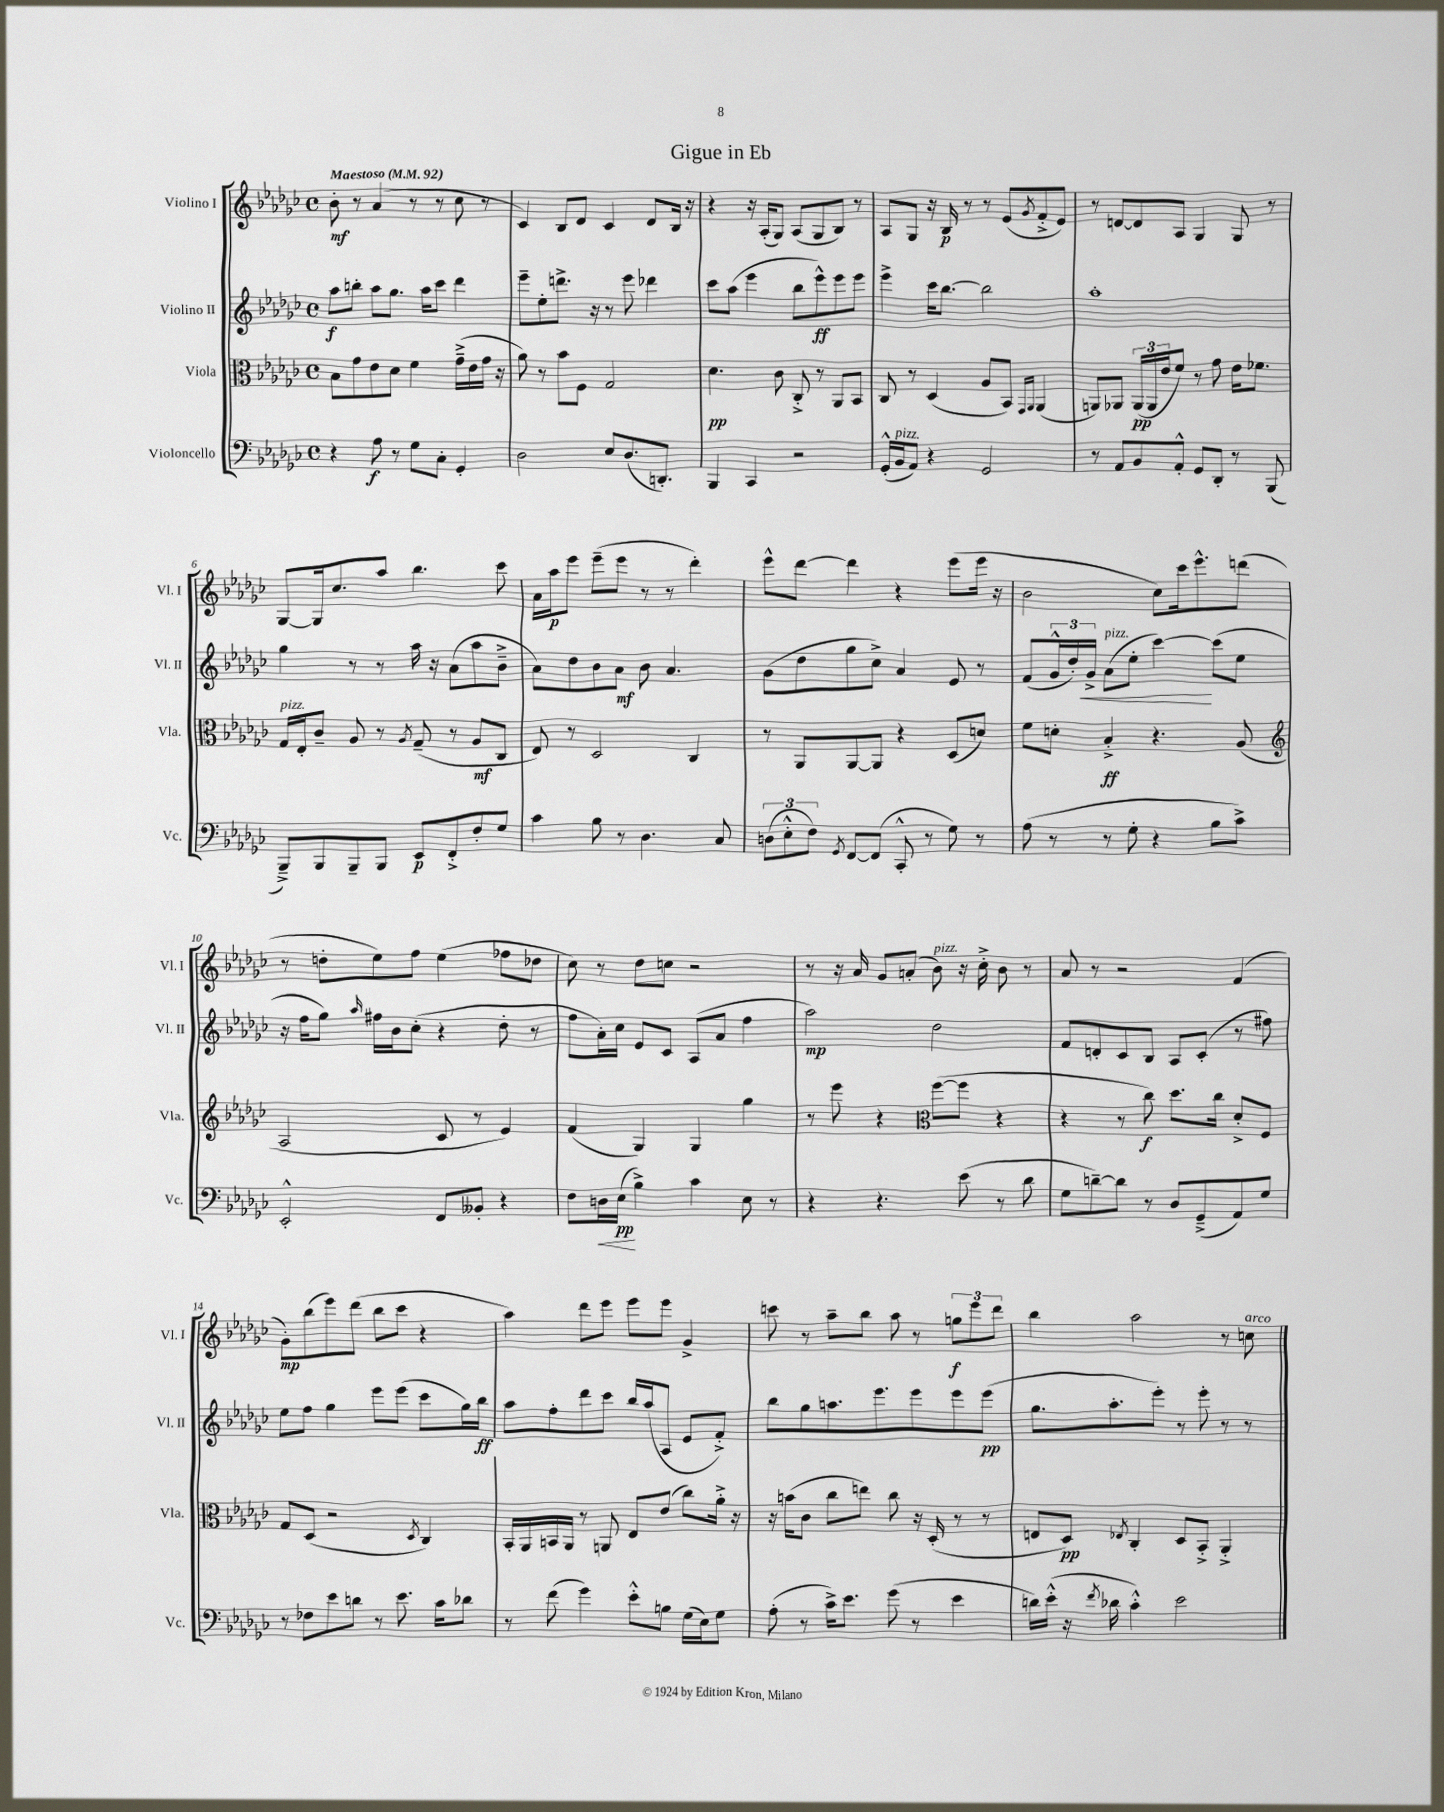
\header { title = "Gigue in Eb" }
<<
\new StaffGroup <<
\new Staff = "s0" \with { instrumentName = "Violino I" shortInstrumentName = "Vl. I" } {
    \clef treble \key ges \major \defaultTimeSignature \time 4/4 \tempo "Maestoso" 4 = 92
    bes'8-.\mf r8 aes'4( r8 r8 ces''8 r8 |
    ces'4) bes8 des'8 ces'4 des'8 bes16 r16 |
    r4 r16 aes16-.( ges8) aes8( ges8 bes8) r8 |
    aes8 ges8 r16 bes16\p r8 r8 ees'8( \acciaccatura { ges'8 } f'8-.-> ees'8) |
    r8 d'8~ d'8 aes8 ges4 ges8 r8 |
    ges8~ ges16 ces''8. aes''8 bes''4. ces'''8 |
    aes'16 aes''16\p ees'''8 ees'''8--( ees'''8 r8 r8 des'''4-.) |
    ees'''8-^ des'''8~ des'''4 r4 ees'''8( ees'''16 r16 |
    bes'2 ces''8) ces'''16 ees'''8.-^ d'''8( |
    r8 d''8-. ees''8) f''8 ees''4( fes''8 des''8 |
    ces''8) r8 des''8 c''8 r2 |
    r8 r16 aes'16 ges'8 a'8-.( bes'8^\markup { \italic "pizz." }) r16 ces''16-.-> bes'8 r8 |
    aes'8 r8 r2 f'4( |
    ges'8-.\mp) bes''8( ees'''8) des'''8( bes''8 ces'''8 r4 |
    aes''4) des'''8 ees'''8 ees'''8 ees'''8 ges'4-> |
    c'''8 r8 aes''8-- bes''8 aes''8 r8 \tuplet 3/2 { g''8\f ees'''8 des'''8 } |
    bes''4 aes''2 r8 c''8^\markup { \italic "arco" } \bar "|." |
}
\new Staff = "s1" \with { instrumentName = "Violino II" shortInstrumentName = "Vl. II" } {
    \clef treble \key ges \major \defaultTimeSignature \time 4/4
    aes''8\f b''8-. aes''8 ges''8. aes''16 ces'''8 des'''4 |
    ees'''8-- ees''8-. d'''8.-> r16 r8 ees'''8 des'''4 |
    ces'''8 aes''8( ees'''4 bes''8 ees'''8-^\ff) ees'''8 ees'''8 |
    ees'''4-> ces'''16 bes''8.~ bes''2 |
    aes''1-. |
    ges''4 r8 r8 aes''16 r16 aes'8( aes''8 bes'8---> |
    aes'8) des''8 bes'8 aes'8\mf bes'8 aes'4. |
    ges'8( des''8 ges''8 ces''8->) aes'4 ees'8 r8 |
    f'8( \tuplet 3/2 { ges'16-^ des''16-.) ges'16->\< } aes'8^\markup { \italic "pizz." }( ees''8-. ces'''4~\!) ces'''8( ees''8 |
    r16 f''16 ges''8) \grace { aes''16 } fis''16 bes'16 ces''8-.( r4 des''8-. r8 |
    f''8 aes'16-.) ces''16 ees'8 ces'8 aes8( aes'8 f''4 |
    aes''2\mp) des''2 |
    f'8 d'8-. ces'8 bes8 aes8 ces'8-.( r8 fis''8) |
    ees''8 f''8 ges''4 ees'''8 ees'''8( ces'''8 ges''16) bes''16\ff |
    aes''8 f''8-. des'''8 ces'''8 bes''16 aes''16( aes8 ees'8 f'8-.->) |
    bes''8 ges''8 a''8. ees'''8. ees'''8 ees'''8 ees'''8\pp( |
    ges''8. aes''8.-. ees'''8-.) r8 ees'''8-. r8 r8 \bar "|." |
}
\new Staff = "s2" \with { instrumentName = "Viola" shortInstrumentName = "Vla." } {
    \clef alto \key ges \major \defaultTimeSignature \time 4/4
    bes8 ges'8 ees'8 des'8 f'4 ges'16--->( ees'16 ges'16 r16 |
    aes'8) r8 bes'8 f8 ges2 |
    des'4.\pp ces'8 ces8-.-> r8 aes,8 bes,8 |
    ces8 r8 des4( aes8 bes,8) \grace { ges,16 aes,16 } aes,4( |
    a,8) aes,8 \tuplet 3/2 { aes,16\pp( aes,16 ees'16 } f'8) r8 ges'8 ees'16 fes'8. |
    ges16^\markup { \italic "pizz." } ees16-. ces'8-- aes8 r8 \acciaccatura { aes8 } ges8--( r8 aes8\mf ces8 |
    ees8) r8 des2 ces4 |
    r8 aes,8 aes,8~ aes,8 r4 des8( d'8) |
    f'8 d'8-. bes4-.->\ff r4. aes8( |
    \clef treble aes2 ces'8 r8 ees'4) |
    f'4( ges4) ges4 ges''4 |
    r8 ees'''8 r4 \clef alto f''8~( f''8 r4 |
    r4 r8 ces''8\f) des''8. ces''16 des'8-.-> f8 |
    ges8 des8( r2 \acciaccatura { des8 } ces4) |
    bes,16-. aes,16 b,16 aes,16 r8 a,8 ees8 ees'8( ces''8) aes'16-.-> r16 |
    r16 b'16( ces'8 ces''8 e''8) ces''8 r16 des16-.( r8 r8 |
    e8 des8\pp) \acciaccatura { ees8 } ces4-. des8 bes,8-.-> aes,4-.-> \bar "|." |
}
\new Staff = "s3" \with { instrumentName = "Violoncello" shortInstrumentName = "Vc." } {
    \clef bass \key ges \major \defaultTimeSignature \time 4/4
    r4 aes8\f r8 ges8 ces8-. ges,4-. |
    des2 ees8 des8.( d,8.-.) |
    bes,,4 ces,4 r2 |
    ges,16-.-^( bes,16^\markup { \italic "pizz." } aes,8) r4 ges,2 |
    r8 aes,8 bes,8 aes,8-.-^ ges,8 des,8-. r8 bes,,8( |
    bes,,8--->) bes,,8 bes,,8-- bes,,8 ees,8\p f,8-.-> f8-. ges8 |
    ces'4 bes8 r8 des4. ces8 |
    \tuplet 3/2 { d8( ees8-.-^ f8) } \acciaccatura { ges,8 } f,8~ f,8( ces,8-.-^ r8 ges8) r8 |
    aes8( r8 r8 ges8-. r4 bes8 ces'8->) |
    ees,2-.-^ f,8 beses,8-. r4 |
    f8 d16\< ees16\pp\!( bes4->) ces'4 ees8 r8 |
    r4 r4. ees'8( r8 des'8 |
    ges8 d'8~--) d'8 r8 des8 ges,8--->( aes,8) ges8 |
    r8 fes8 ees'8 d'8 r8 ees'8. ces'16 des'8 |
    r8 f'8( ges'4) ees'8-.-^ b8 ges16( ees16) ges8 |
    aes8-.( r8 ces'16->) ees'8. ges'8( r8 ees'4 |
    d'16) ees'16-.-^( r16 \acciaccatura { f'8 } des'16 ces'4-.-^) ees'2 \bar "|." |
}
>>
>>
